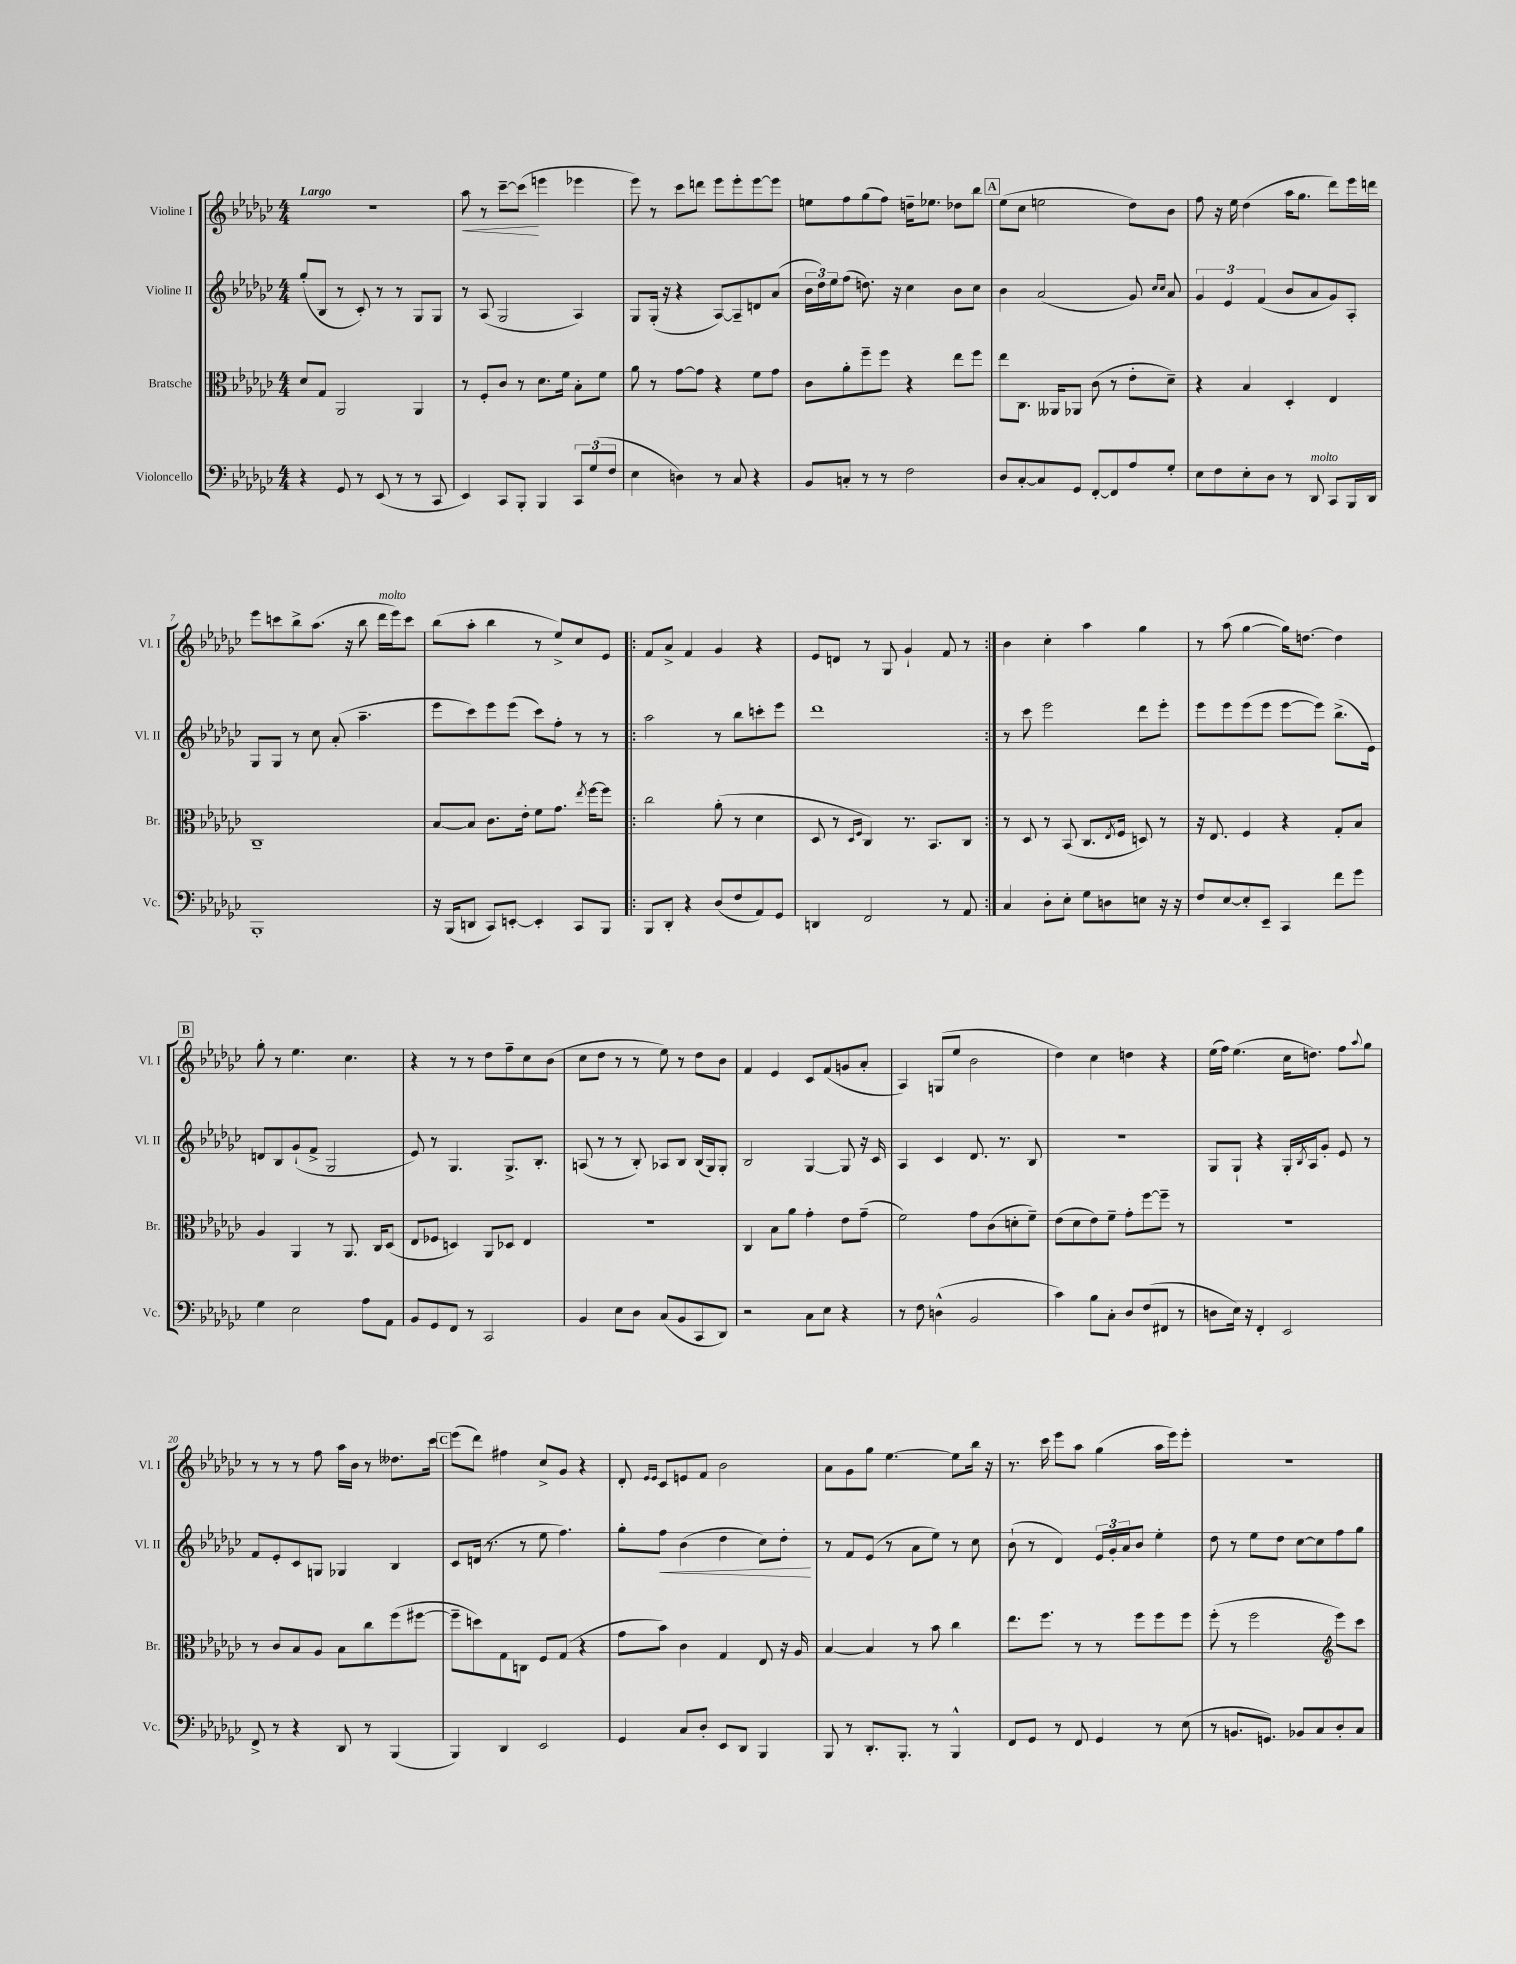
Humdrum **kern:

**kern	**kern	**kern	**dynam	**kern	**dynam
*part4	*part3	*part2	*part2	*part1	*part1
*staff4	*staff3	*staff2	*staff2	*staff1	*staff1
*I"Violoncello	*I"Bratsche	*I"Violine II	*	*I"Violine I	*
*I'Vc.	*I'Br.	*I'Vl. II	*	*I'Vl. I	*
*clefF4	*clefC3	*clefG2	*	*clefG2	*
*k[b-e-a-d-g-c-]	*k[b-e-a-d-g-c-]	*k[b-e-a-d-g-c-]	*	*k[b-e-a-d-g-c-]	*
*M4/4	*M4/4	*M4/4	*	*M4/4	*
=1	=1	=1	=1	=1	=1
!	!	!	!	!LO:TX:a:B:t=Largo	!
4r	8d-/L	(8gg-'/L	.	1r	.
.	8G-/J	8B-/J	.	.	.
8GG-/	2AA-/	8r	.	.	.
8r	.	8c-'/)	.	.	.
(8EE-/	.	8r	.	.	.
8r	.	8r	.	.	.
8r	4AA-/	8G-/L	.	.	.
8CC-/	.	8G-/J	.	.	.
=2	=2	=2	=2	=2	=2
!	!	!	!	!	!LO:HP:b
4EE-/)	8r	8r	.	8aa-\	<
.	8F'/L	(8A-/	.	8r	.
8CC-/L	8c-/J	2G-/	.	[8ccc-~\L	.
8BBB-'/J	8r	.	.	(8ccc-\J]	.
4BBB-/	8.d-\L	.	.	4eeen\	[
.	16f\Jk	.	.	.	.
12CC-/L	8B-'\L	4A-/)	.	4eee-X\	.
(12G-/	.	.	.	.	.
.	8f\J	.	.	.	.
12F/J	.	.	.	.	.
=3	=3	=3	=3	=3	=3
4E-\	8a-\	8G-/L	.	8eee-\)	.
.	8r	(16G-'/Jk	.	8r	.
.	.	16r	.	.	.
4Dn\)	[8g-\L	4r	.	8ccc-\L	.
.	8g-\J]	.	.	8dddn\J	.
8r	4r	[8A-/L)	.	8eee-\L	.
8C-/	.	8A-~/]	.	8eee-'\	.
4r	8f\L	8dn/	.	[8eee-\	.
.	8g-\J	(8a-/J	.	8eee-\J]	.
=4	=4	=4	=4	=4	=4
8BB-/L	8c-\L	24b-\LL	.	8een\L	.
.	.	24dd-\)	.	.	.
.	.	24ee-\J	.	.	.
8Cn'/J	8a-'\	(8ff\J	.	8ff\	.
8r	8ff~\	8.ddn\)	.	(8gg-\	.
8r	8ff\J	.	.	8ff\J)	.
.	.	16r	.	.	.
2F\	4r	4cc-\	.	16ddn~\KL	.
.	.	.	.	8.ee-X\J	.
.	8ee-\L	8b-\L	.	8dd-X\L	.
.	8ff\J	8cc-\J	.	8bb-\J	.
!!LO:REH:place=s1:t=A
=5	=5	=5	=5	=5	=5
8D-/L	8ee-\L	4b-\	.	(8ee-\L	.
[8C-'/	8.C-\J	.	.	8cc-\J	.
8C-/]	.	(2a-/	.	2een\	.
.	16AA--X/KL	.	.	.	.
8GG-/J	8AA-X/J	.	.	.	.
[8FF'/L	(8c-\	.	.	.	.
8FF/]	8r	.	.	.	.
8A-/	8e-'\L	8g-/)	.	8dd-\L)	.
.	.	16qqcc-/LL	.	.	.
.	.	16qqcc-/JJ	.	.	.
8G-'/J	8d-~\J)	8a-/	.	8b-\J	.
=6	=6	=6	=6	=6	=6
8E-\L	4r	6g-/	.	8ff\	.
8F\	.	.	.	16r	.
.	.	6e-/	.	.	.
.	.	.	.	16ee-\	.
8E-'\	4B-/	.	.	(4dd-\	.
.	.	(6f/	.	.	.
8D-\J	.	.	.	.	.
8r	4D-'/	8b-/L	.	16aa-\KL	.
.	.	.	.	8.gg-\J	.
!LO:TX:a:i:t=molto	!	!	!	!	!
8DD-/	.	8a-/	.	.	.
8CC-/L	4E-/	8g-/)	.	8ddd-\L)	.
16BBB-/L	.	8A-'/J	.	16eee-\L	.
16DD-/JJ	.	.	.	16dddn\JJ	.
!!LO:LB:g=z
=7	=7	=7	=7	=7	=7
1BBB-'	1C-~	8G-/L	.	8eee-\L	.
.	.	8G-/J	.	8cccn\	.
.	.	8r	.	8bb-^\	.
.	.	8cc-\	.	(8.aa-\J	.
.	.	(8a-'/	.	.	.
.	.	.	.	16r	.
.	.	4.aa-~\	.	8bb-\	.
!	!	!	!	!LO:TX:a:i:t=molto	!
.	.	.	.	16ddd-\LL	.
.	.	.	.	16eee-\J)	.
.	.	.	.	8ccc\J	.
=8	=8	=8	=8	=8	=8
16r	[8B-/L	8eee-\L	.	(8bb-\L	.
(16BBB-/KL	.	.	.	.	.
8DDn/J	8B-/J]	8ccc-\)	.	8aa-'\J	.
8CC-/L)	8.c-\L	8eee-\	.	4bb-\	.
[8EEn'/J	.	(8eee-\J	.	.	.
.	16e-'\Jk	.	.	.	.
4EE'/]	8f\L	8ccc-\L)	.	8r	.
.	8.g-\J	8ff'\J	.	8ee-^/L)	.
8CC-/L	.	8r	.	8cc-/	.
.	8qee-/	.	.	.	.
.	[16ff\KL	.	.	.	.
8BBB-/J	8ff\J]	8r	.	8e-/J	.
=9!|:	=9!|:	=9!|:	=9!|:	=9!|:	=9!|:
8BBB-/L	2cc-\	2aa-\	.	8f/L	.
8DD-'/J	.	.	.	8a-^/J	.
4r	.	.	.	4f/	.
(8D-/L	(8a-'\	8r	.	4g-/	.
8F/	8r	8bb-\L	.	.	.
8AA-/)	4d-\	8cccn'\	.	4r	.
8GG-/J	.	8eee-\J	.	.	.
=10	=10	=10	=10	=10	=10
4DDn/	8D-/	1ddd-	.	8e-/L	.
.	8r	.	.	8dn/J	.
.	16qqD-/LL	.	.	.	.
.	16qqF/JJ	.	.	.	.
2FF/	4C-/)	.	.	8r	.
.	.	.	.	8G-/	.
.	8.r	.	.	4g-`/	.
.	8.BB-/L	.	.	.	.
8r	.	.	.	8f/	.
8AA-/	8C-/J	.	.	8r	.
=11:|!	=11:|!	=11:|!	=11:|!	=11:|!	=11:|!
4C-/	8r	8r	.	4b-\	.
.	8D-/	8ccc-\	.	.	.
8D-'\L	8r	2eee-\	.	4cc-'\	.
8E-'\J	(8BB-/	.	.	.	.
8G-\L	8.C-/L	.	.	4aa-\	.
8Dn\	.	.	.	.	.
.	8qE-/	.	.	.	.
.	16F/Jk	.	.	.	.
8En\J	8Dn/)	8ddd-\L	.	4gg-\	.
16r	8r	8eee-'\J	.	.	.
16r	.	.	.	.	.
=12	=12	=12	=12	=12	=12
8F/L	16r	8eee-\L	.	8r	.
.	8.E-/	.	.	.	.
[8E-/	.	8eee-\	.	(8aa-\	.
8E-'/]	4F/	(8eee-\	.	[4gg-\	.
8EE-~/J	.	8eee-\J	.	.	.
4CC-/	4r	[8eee-\L	.	16gg-\KL])	.
.	.	.	.	[8.ddn\J	.
.	.	8eee-\J])	.	.	.
8f\L	8G-'/L	(8.bb-^\L	.	4dd\]	.
8g-\J	8B-/J	.	.	.	.
.	.	16e-\Jk)	.	.	.
!!LO:LB:g=z
!!LO:REH:place=s1:t=B
=13	=13	=13	=13	=13	=13
4G-\	4A-/	8dn/L	.	8gg-'\	.
.	.	8B-/	.	8r	.
2E-\	4AA-/	(8g-`/	.	4.ee-\	.
.	.	8f^/J	.	.	.
.	8r	2G-/	.	.	.
.	8.AA-/	.	.	4.cc-\	.
8A-\L	.	.	.	.	.
.	16C-/KL	.	.	.	.
8AA-\J	(8D-/J	.	.	.	.
=14	=14	=14	=14	=14	=14
8BB-/L	8E-/L	8e-/)	.	4r	.
8GG-/	8F-X/J	8r	.	.	.
8FF/J	4Dn/)	4.G-/	.	8r	.
8r	.	.	.	8r	.
2CC-/	8AA-/L	.	.	8dd-\L	.
.	8D-X/J	8.G-^/L	.	8ff~\	.
.	4E-/	.	.	8cc-\	.
.	.	8.B-'/J	.	.	.
.	.	.	.	(8b-\J	.
=15	=15	=15	=15	=15	=15
4BB-/	1r	(8An/	.	8cc-\L	.
.	.	8r	.	8dd-\J	.
8E-\L	.	8r	.	8r	.
8D-\J	.	8B-'/)	.	8r	.
(8C-/L	.	8A-X/L	.	8ee-\)	.
8BB-/	.	8B-/J	.	8r	.
8CC-/	.	(16B-/LL	.	8dd-\L	.
.	.	16G-/J)	.	.	.
8DD-/J)	.	8G-'/J	.	8b-\J	.
=16	=16	=16	=16	=16	=16
2r	4C-/	2B-/	.	4f/	.
.	8B-\L	.	.	4e-/	.
.	8a-\J	.	.	.	.
8C-\L	4g-'\	[4G-/	.	8c-/L	.
8E-\J	.	.	.	(8f/	.
4r	8e-\L	8G-/]	.	8gn/	.
.	(8g-~\J	16r	.	8a-'/J	.
.	.	16c-/	.	.	.
=17	=17	=17	=17	=17	=17
8r	2f\)	4A-/	.	4A-/)	.
8F\	.	.	.	.	.
(4Dn^^\	.	4c-/	.	(8Gn/L	.
.	.	.	.	8ee-/J	.
2BB-/	8g-\L	8.d-/	.	2b-\	.
.	(8c-\	.	.	.	.
.	.	8.r	.	.	.
.	8dn'\	.	.	.	.
.	8f~\J)	8B-/	.	.	.
=18	=18	=18	=18	=18	=18
4c-\)	(8e-\L	1r	.	4dd-\)	.
.	8d-\	.	.	.	.
8B-\L	8e-\)	.	.	4cc-\	.
8C-'\J	8f~\J	.	.	.	.
8D-/L	8g-'\L	.	.	4ddn\	.
(8F/	[8ff\	.	.	.	.
8FF#X/J	8ff~\J]	.	.	4r	.
8r	8r	.	.	.	.
=19	=19	=19	=19	=19	=19
8Dn\L	1r	8G-/L	.	(16ee-\LL	.
.	.	.	.	16ff\JJ)	.
16E-\Jk)	.	8G-`/J	.	(4.ee-\	.
16r	.	.	.	.	.
4FF'/	.	4r	.	.	.
2EE-/	.	16G-'/LL	.	16cc-\KL	.
.	.	8qB-/	.	.	.
.	.	16A-/J	.	8.ddn\J)	.
.	.	8g-'/J	.	.	.
.	.	8e-/	.	8ff\L	.
.	.	.	.	8qqaa-/	.
.	.	8r	.	8gg-\J	.
!!LO:LB:g=z
=20	=20	=20	=20	=20	=20
8FF^/	8r	8f/L	.	8r	.
8r	8c-/L	8e-'/	.	8r	.
4r	8B-/	8c-/	.	8r	.
.	8A-/J	8Gn/J	.	8ff\	.
8DD-/	8B-\L	4G-X/	.	16aa-\LL	.
.	.	.	.	16b-\JJ	.
8r	8cc-\	.	.	8r	.
(4BBB-/	(8ff\	4B-/	.	8.dd--X\L	.
.	[8ff#X\J	.	.	.	.
.	.	.	.	16ccc-\Jk	.
!!LO:REH:place=s1:t=C
=21	=21	=21	=21	=21	=21
4BBB-/)	8ff#~\L]	8c-/L	.	(8eee-\L	.
.	8ddn\)	(16dn/Jk	.	8ddd-\J)	.
.	.	8.r	.	.	.
4DD-/	8G-\	.	.	4ff#X\	.
.	8Cn\J	8r	.	.	.
2EE-/	8F/L	8ee-\	.	8cc-^/L	.
.	(8G-/J	4.ff\)	.	8g-/J	.
.	4r	.	.	4r	.
=22	=22	=22	=22	=22	=22
4GG-/	8g-\L	8gg-'\L	.	8d-'/	.
.	.	.	.	16qqe-/LL	.
.	.	.	.	16qqe-/JJ	.
!	!	!	!LO:HP:b	!	!
.	8b-\J)	8ff\J	<	8c-/L	.
8C-/L	4c-\	(4b-\	.	8en/	.
8D-'/J	.	.	.	8f/J	.
8EE-/L	4G-/	4dd-\	.	2b-\	.
8DD-/J	.	.	.	.	.
4BBB-/	8E-/	8cc-\L)	.	.	.
.	16r	8dd-'\J	.	.	.
.	16A-/	.	.	.	.
.	.	.	[	.	.
=23	=23	=23	=23	=23	=23
8BBB-/	[4B-/	8r	.	8a-\L	.
8r	.	8f/L	.	8g-\	.
8.DD-'/L	4B-/]	(8e-/J	.	8gg-\J	.
.	.	8r	.	[4.ee-\	.
8.BBB-'/J	.	.	.	.	.
.	8r	8a-\L	.	.	.
8r	8b-\	8ee-\J)	.	.	.
4BBB-^^/	4cc-\	8r	.	8ee-\L]	.
.	.	8cc-\	.	16bb-\Jk	.
.	.	.	.	16r	.
=24	=24	=24	=24	=24	=24
8FF/L	8.ee-\L	(8b-`\	.	8.r	.
8GG-/J	.	8r	.	.	.
.	8.ff\J	.	.	16ccc-\	.
8r	.	4d-/)	.	8eee-\L	.
8FF/	8r	.	.	8aa-\J	.
4GG-/	8r	24e-/LL	.	(4gg-\	.
.	.	24g-'/	.	.	.
.	.	24a-/J	.	.	.
.	8ff\L	8b-/J	.	.	.
8r	8ff\	4ee-'\	.	16aa-\LL	.
.	.	.	.	16eee-\J)	.
(8E-\	8ff\J	.	.	8eee-'\J	.
=25	=25	=25	=25	=25	=25
8r	(8ff'\	8dd-\	.	1r	.
8.BBn/L	8r	8r	.	.	.
.	2ff\	8ee-\L	.	.	.
8.GGn/J)	.	.	.	.	.
.	.	8dd-\J	.	.	.
8BB-X/L	.	[8cc-\L	.	.	.
8C-/	.	8cc-\]	.	.	.
*	*clefG2	*	*	*	*
8D-'/	8eee-\L)	8ff\	.	.	.
8C-/J	8ccc-\J	8gg-\J	.	.	.
==	==	==	==	==	==
*-	*-	*-	*-	*-	*-
